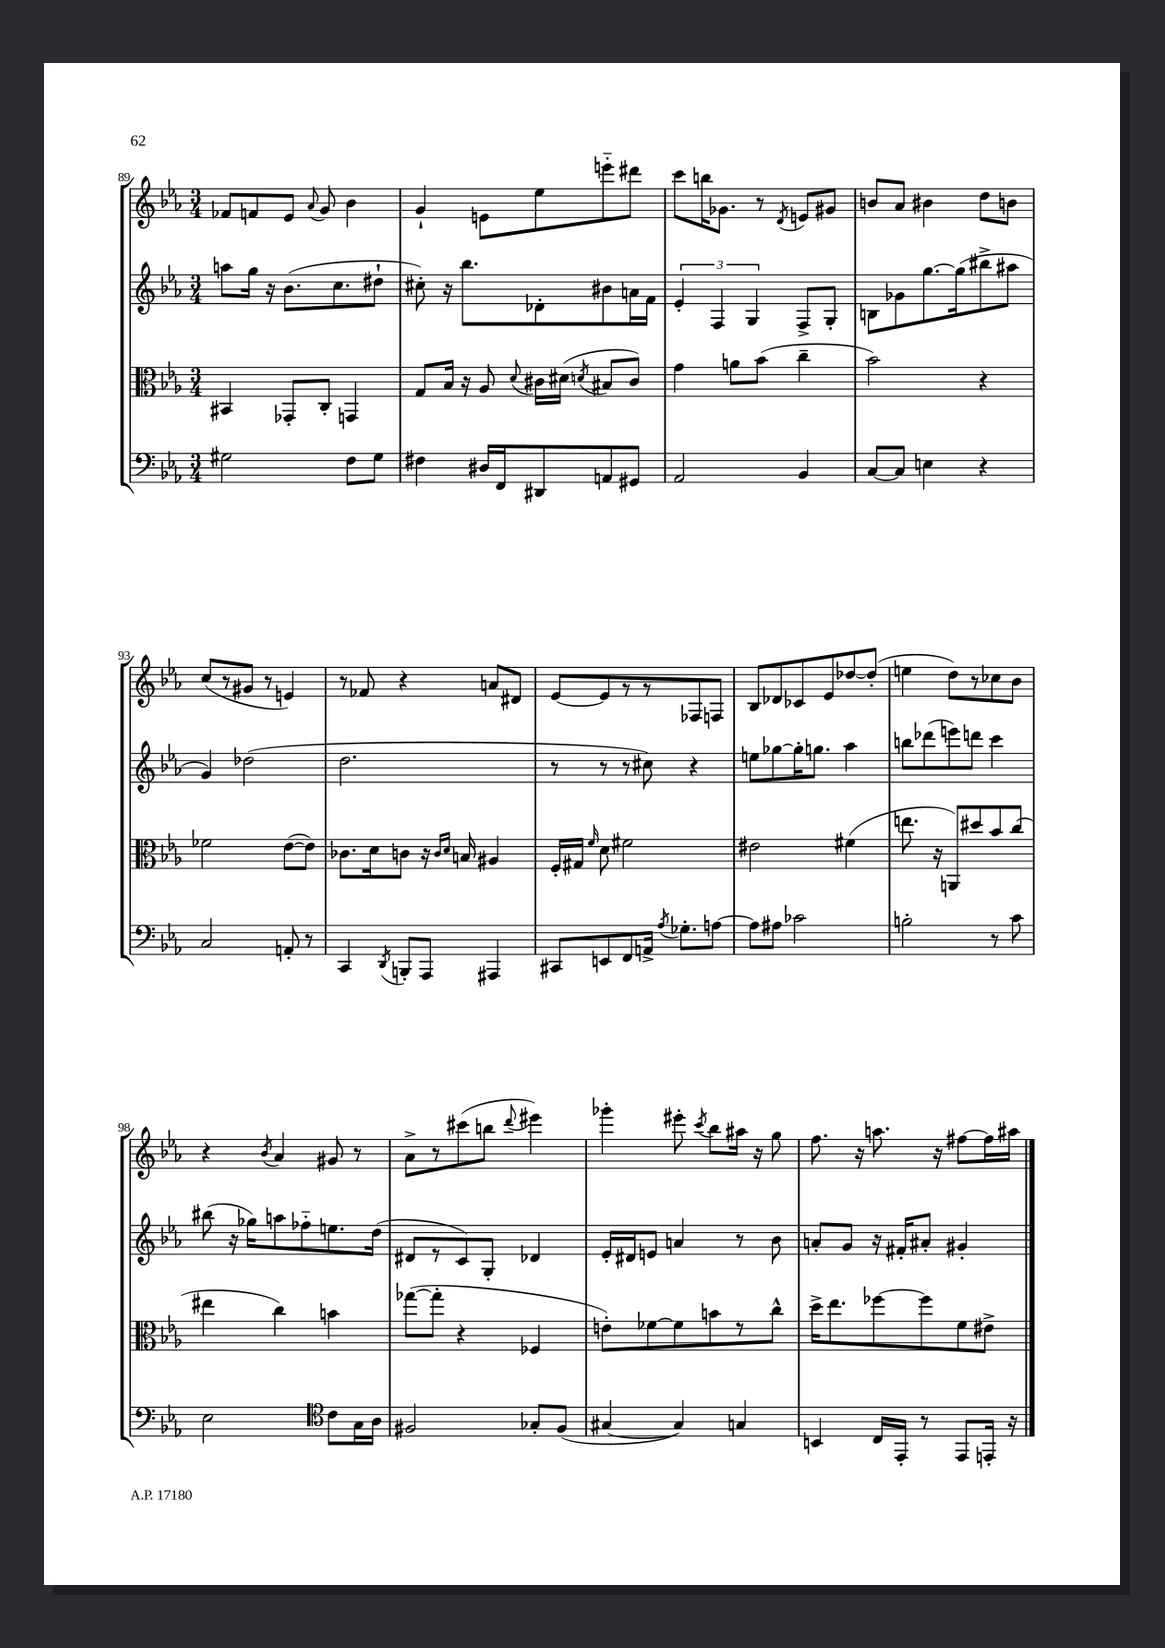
<<
\new StaffGroup <<
\new Staff = "s0" {
    \clef treble \key ees \major \numericTimeSignature \time 3/4
    \autoBeamOff fes'8[ f'8 ees'8] \appoggiatura { aes'8 } g'8 bes'4 |
    g'4-! e'8[ ees''8 e'''8-_ dis'''8] |
    c'''8[ b''16 ges'8.] r8 \acciaccatura { d'8 } e'8[ gis'8] |
    b'8[ aes'8] bis'4 d''8[ b'8] |
    c''8[( r8 gis'8] r8 e'4) |
    r8 fes'8 r4 a'8[ dis'8] |
    ees'8[~ ees'8 r8 r8 fes8 f8] |
    bes8[ des'8 ces'8 ees'8 des''8~ des''8]-.( |
    e''4 d''8[) r8 ces''8 bes'8] |
    r4 \acciaccatura { bes'8 } aes'4 gis'8 r8 |
    aes'8[-> r8 cis'''8( b''8] \appoggiatura { d'''8 } eis'''4) |
    ges'''4-. eis'''8-. \acciaccatura { c'''8 } bes''8[ ais''16] r16 g''8 |
    f''8. r16 a''8. r16 fis''8[~ fis''16 ais''16] \bar "|." |
}
\new Staff = "s1" {
    \clef treble \key ees \major \numericTimeSignature \time 3/4
    \autoBeamOff a''8[ g''16] r16 bes'8.[( c''8. dis''8]-! |
    cis''8-.) r16 bes''8.[ des'8-. bis'8 a'16 f'16] |
    \tuplet 3/2 { ees'4-. f4 g4 } f8[-> g8]-. |
    b8[ ges'8 g''8.~ g''16( bis''8-> ais''8] |
    g'4) des''2( |
    d''2. |
    r8 r8 r8 cis''8) r4 |
    e''8[ ges''8~ ges''16-. g''8.] aes''4 |
    b''8[ des'''8( e'''8) d'''8] c'''4 |
    bis''8( r16 ges''16[) a''8 fes''8-_ e''8. d''16]( |
    dis'8[ r8 c'8) g8]-. des'4 |
    ees'16[-. dis'16 e'8] a'4 r8 bes'8 |
    a'8[-. g'8] r16 fis'16[-. ais'8]-. gis'4-. \bar "|." |
}
\new Staff = "s2" {
    \clef alto \key ees \major \numericTimeSignature \time 3/4
    \autoBeamOff bis,4 ges,8[-. c8]-. g,4 |
    g8[ bes16] r16 aes8 \appoggiatura { d'8 } cis'16[ dis'16]( \acciaccatura { d'8 } bis8[ cis'8]) |
    g'4 a'8[ bes'8]( c''4-- |
    bes'2) r4 |
    fes'2 ees'8[~( ees'8]) |
    ces'8.[ d'16 c'8] r16 \grace { c'16[ d'16] } b16 ais4 |
    f16[-. gis16] \grace { f'16 } d'8 fis'2 |
    eis'2 fis'4( |
    e''8. r16 a,8[) dis''8 bes'8 c''8]( |
    eis''4 c''4) b'4 |
    ges''8[~( ges''8]-. r4 fes4 |
    e'8[-.) fes'8~ fes'8 b'8 r8 c''8]-^ |
    d''16[-> ees''8. fes''8~ fes''8 f'8 eis'8]-> \bar "|." |
}
\new Staff = "s3" {
    \clef bass \key ees \major \numericTimeSignature \time 3/4
    \autoBeamOff gis2 f8[ gis8] |
    fis4 dis16[ f,16 dis,8 a,8 gis,8] |
    aes,2 bes,4 |
    c8[~ c8] e4 r4 |
    c2 a,8-. r8 |
    c,4 \acciaccatura { d,8 } b,,8[-. aes,,8] ais,,4 |
    cis,8[ e,8 f,8 a,16]-> \acciaccatura { aes8 } ges8.[-. a8]~ |
    a8[ ais8] ces'2 |
    b2-. r8 c'8 |
    ees2 \clef tenor c'8[ g16 aes16] |
    fis2 ges8[-. fis8]( |
    gis4~ gis4) g4 |
    b,4 c16[ ees,16]-. r8 ees,8[ e,16]-. r16 \bar "|." |
}
>>
>>
\layout { \context { \Score currentBarNumber = #89 } }
